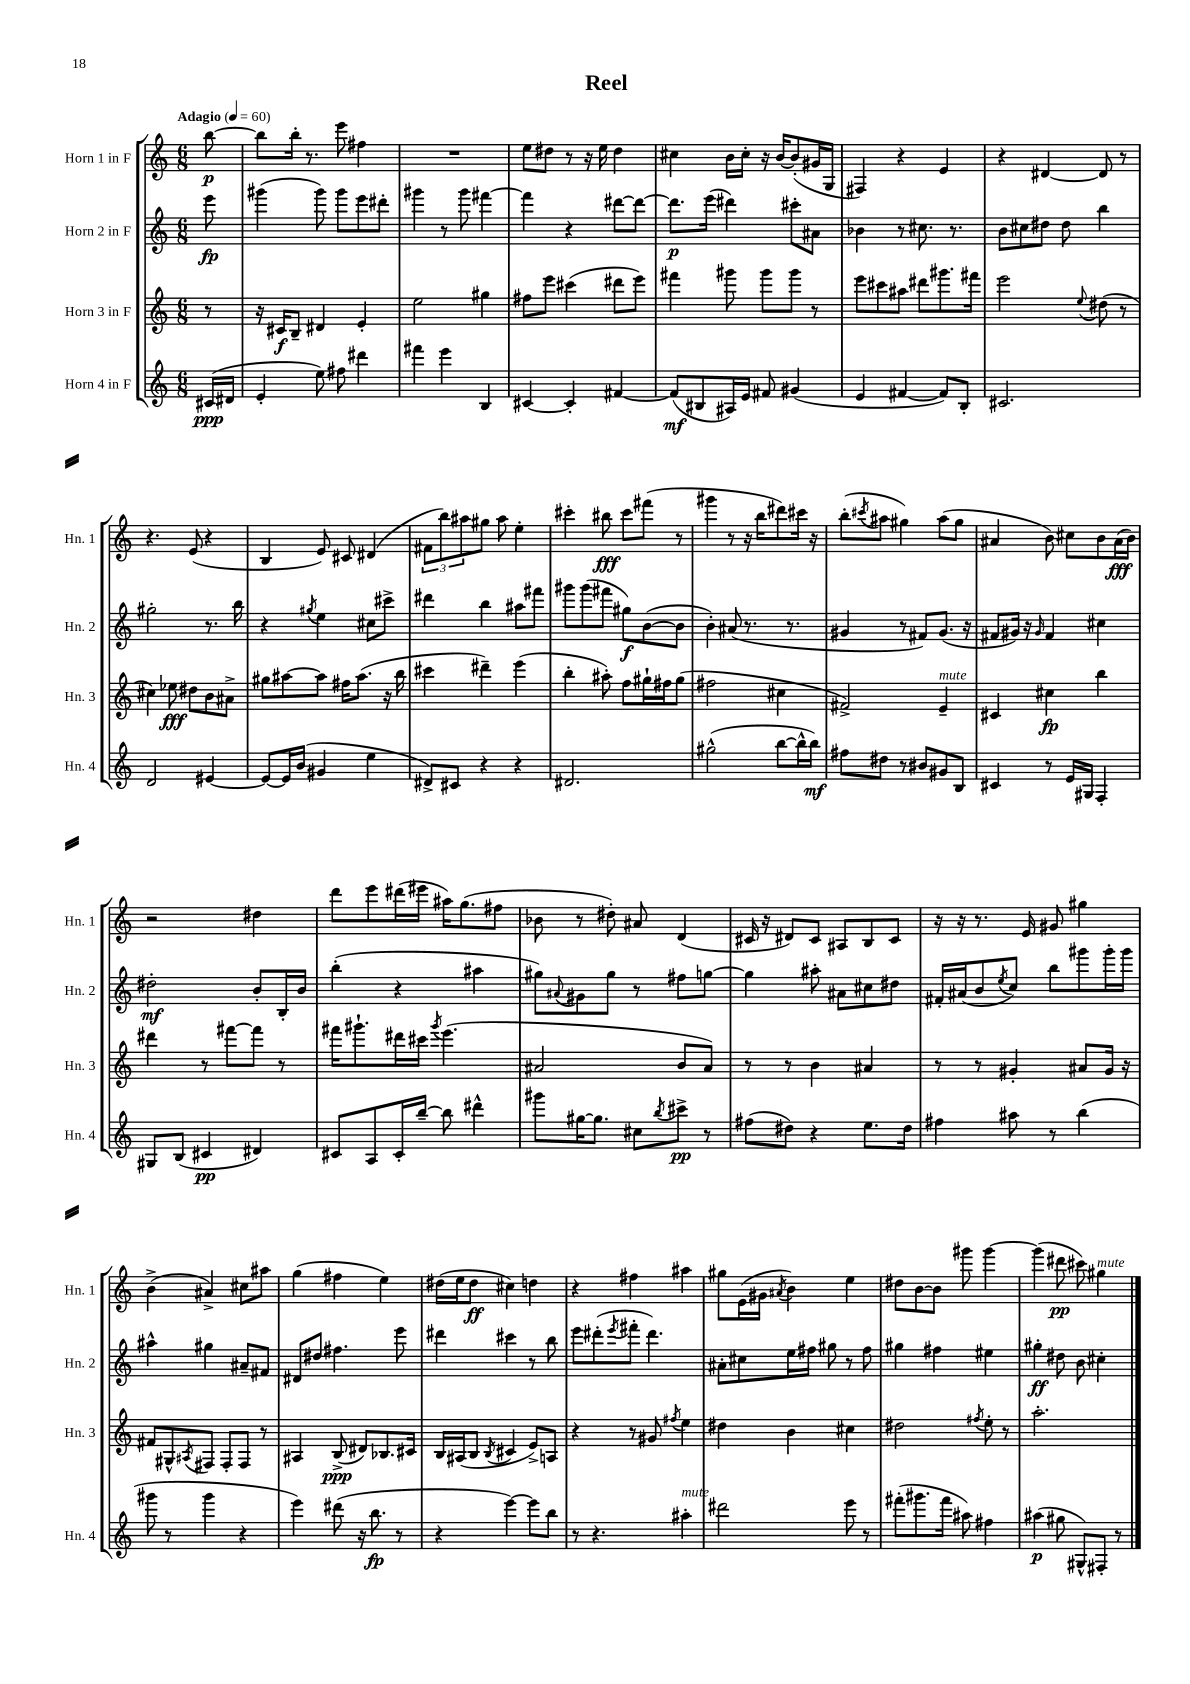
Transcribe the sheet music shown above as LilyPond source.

\header { title = "Reel" }
<<
\new StaffGroup <<
\new Staff = "s0" \with { instrumentName = "Horn 1 in F" shortInstrumentName = "Hn. 1" } {
    \clef treble \key c \major \numericTimeSignature \time 6/8 \partial 8 \tempo "Adagio" 4 = 60
    b''8~\p |
    b''8 b''16-. r8. e'''8 fis''4 |
    R2. |
    e''8 dis''8 r8 r16 e''16 dis''4 |
    cis''4 b'16 cis''16-. r16 b'16~ b'8-.( gis'16 g16 |
    fis4) r4 e'4 |
    r4 dis'4~ dis'8 r8 |
    r4. e'8( r4 |
    b4 e'8) cis'8 dis'4( |
    \tuplet 3/2 { fis'8 b''8) ais''8 } gis''8 ais''8 e''4-. |
    cis'''4-. bis''8\fff cis'''8 fis'''8( r8 |
    gis'''4 r8 r16 b''16 dis'''8) cis'''16 r16 |
    b''8-.( \acciaccatura { cis'''8 } ais''8 gis''4) ais''8( gis''8 |
    ais'4 b'8) cis''8 b'8 ais'16\fff( b'16) |
    r2 dis''4 |
    d'''8 e'''8 dis'''16( eis'''16 ais''16) g''8.( fis''8 |
    bes'8 r8 dis''8-.) ais'8 d'4( |
    cis'16 r16 dis'8) cis'8 ais8 b8 cis'8 |
    r16 r16 r8. e'16 gis'8 gis''4 |
    b'4->( ais'4->) cis''8 ais''8 |
    g''4( fis''4 e''4) |
    dis''16( e''16 dis''8\ff cis''4) d''4 |
    r4 fis''4 ais''4 |
    gis''8 e'16( gis'16 \acciaccatura { ais'8 } b'4) e''4 |
    dis''8 b'8~ b'8 gis'''8 gis'''4~ |
    gis'''4( dis'''8\pp cis'''8) gis''4^\markup { \italic "mute" } \bar "|." |
}
\new Staff = "s1" \with { instrumentName = "Horn 2 in F" shortInstrumentName = "Hn. 2" } {
    \clef treble \key c \major \numericTimeSignature \time 6/8 \partial 8
    e'''8\fp |
    gis'''4( gis'''8) gis'''8 e'''8 dis'''8-. |
    gis'''4 r8 gis'''8 fis'''4~ |
    fis'''4 r4 dis'''8~ dis'''8~ |
    dis'''8.\p e'''16( dis'''4) cis'''8-. ais'8 |
    bes'4 r8 cis''8. r8. |
    b'8 cis''8 dis''8 dis''8 b''4 |
    gis''2-. r8. b''16 |
    r4 \acciaccatura { gis''8 } e''4 cis''8 cis'''8-> |
    dis'''4 b''4 ais''8 fis'''8 |
    gis'''8 gis'''8( fis'''8 gis''8\f) b'8~( b'8 |
    b'4-.) ais'8( r8. r8. |
    gis'4 r8 fis'8) gis'8.( r16 |
    fis'8 gis'16) r16 \grace { gis'16 } fis'4 cis''4 |
    dis''2-.\mf b'8-. b16-. b'16 |
    b''4-.( r4 ais''4 |
    gis''8) \appoggiatura { ais'8 } gis'8 gis''8 r8 fis''8 g''8~ |
    g''4 ais''8-. ais'8 cis''8 dis''8 |
    fis'16-. ais'16( b'8 \acciaccatura { e''8 } c''8) b''8 gis'''8 gis'''16-. gis'''16 |
    ais''4-^ gis''4 ais'8-- fis'8 |
    dis'8 dis''8 fis''4. e'''8 |
    dis'''4 cis'''4 r8 b''8 |
    e'''8 dis'''8-.( \acciaccatura { e'''8 } fis'''8-. dis'''4.) |
    ais'8-. cis''8 e''16 fis''16 gis''8 r8 fis''8 |
    gis''4 fis''4 eis''4 |
    gis''4-.\ff dis''8 b'8 cis''4-. \bar "|." |
}
\new Staff = "s2" \with { instrumentName = "Horn 3 in F" shortInstrumentName = "Hn. 3" } {
    \clef treble \key c \major \numericTimeSignature \time 6/8 \partial 8
    r8 |
    r16 cis'16\f b8-- dis'4 e'4-. |
    e''2 gis''4 |
    fis''8 e'''8 cis'''4( dis'''8 e'''8) |
    fis'''4 gis'''8 gis'''8 gis'''8 r8 |
    e'''8 cis'''8 ais''8 dis'''8 gis'''8. fis'''16 |
    e'''2 \appoggiatura { e''8 } dis''8( r8 |
    cis''4) ees''8\fff dis''8 b'8 ais'8-> |
    gis''8 ais''8~ ais''8 fis''16 ais''8.( r16 b''16 |
    cis'''4 dis'''4--) e'''4( |
    b''4-. ais''8-.) f''8 gis''16-! fis''16 gis''8( |
    fis''2 cis''4 |
    fis'2->) e'4--^\markup { \italic "mute" } |
    cis'4 cis''4\fp b''4 |
    dis'''4 r8 fis'''8~ fis'''8 r8 |
    fis'''16 gis'''8.-! dis'''16 cis'''16 \acciaccatura { gis'''8 } e'''4.( |
    ais'2 b'8 ais'8) |
    r8 r8 b'4 ais'4 |
    r8 r8 gis'4-. ais'8 gis'16 r16 |
    fis'8 gis8-^ \acciaccatura { ais8 } fis8 fis8-. fis8 r8 |
    ais4 b8->\ppp( dis'8) bes8. cis'16 |
    b16 ais16( b8 \acciaccatura { b8 } cis'4 e'8->) a8 |
    r4 r8 gis'8 \acciaccatura { fis''8 } e''4 |
    dis''4 b'4 cis''4 |
    dis''2 \acciaccatura { fis''8 } e''8-. r8 |
    a''2.-. \bar "|." |
}
\new Staff = "s3" \with { instrumentName = "Horn 4 in F" shortInstrumentName = "Hn. 4" } {
    \clef treble \key c \major \numericTimeSignature \time 6/8 \partial 8
    cis'16\ppp( dis'16 |
    e'4-. e''8) fis''8 dis'''4 |
    fis'''4 e'''4 b4 |
    cis'4~ cis'4-. fis'4~ |
    fis'8\mf( bis8 ais16) e'16 fis'8 gis'4( |
    e'4 fis'4~ fis'8) b8-. |
    cis'2. |
    d'2 eis'4~ |
    eis'8~ eis'16 b'16( gis'4 e''4 |
    dis'8->) cis'8 r4 r4 |
    dis'2. |
    gis''2-^( b''8~ b''16-^ b''16\mf) |
    fis''8 dis''8 r8 bis'8 gis'8 b8 |
    cis'4 r8 e'16 gis16 f4-. |
    gis8 b8( cis'4\pp dis'4) |
    cis'8 a8 cis'16-. b''16~-- b''8 dis'''4-^ |
    gis'''8 gis''16~ gis''8. cis''8 \acciaccatura { b''8 } cis'''8->\pp r8 |
    fis''8( dis''8) r4 e''8. dis''16 |
    fis''4 ais''8 r8 b''4( |
    gis'''8 r8 gis'''4 r4 |
    e'''4) dis'''8( r16 b''8.\fp r8 |
    r4 e'''4~) e'''8 b''8 |
    r8 r4. ais''4-.^\markup { \italic "mute" } |
    dis'''2 e'''8 r8 |
    fis'''8-.( gis'''8. fis'''16 ais''8) fis''4 |
    ais''4\p( gis''8 gis8-^) fis8-. r8 \bar "|." |
}
>>
>>
\layout { \context { \Score \remove "Bar_number_engraver" } }
